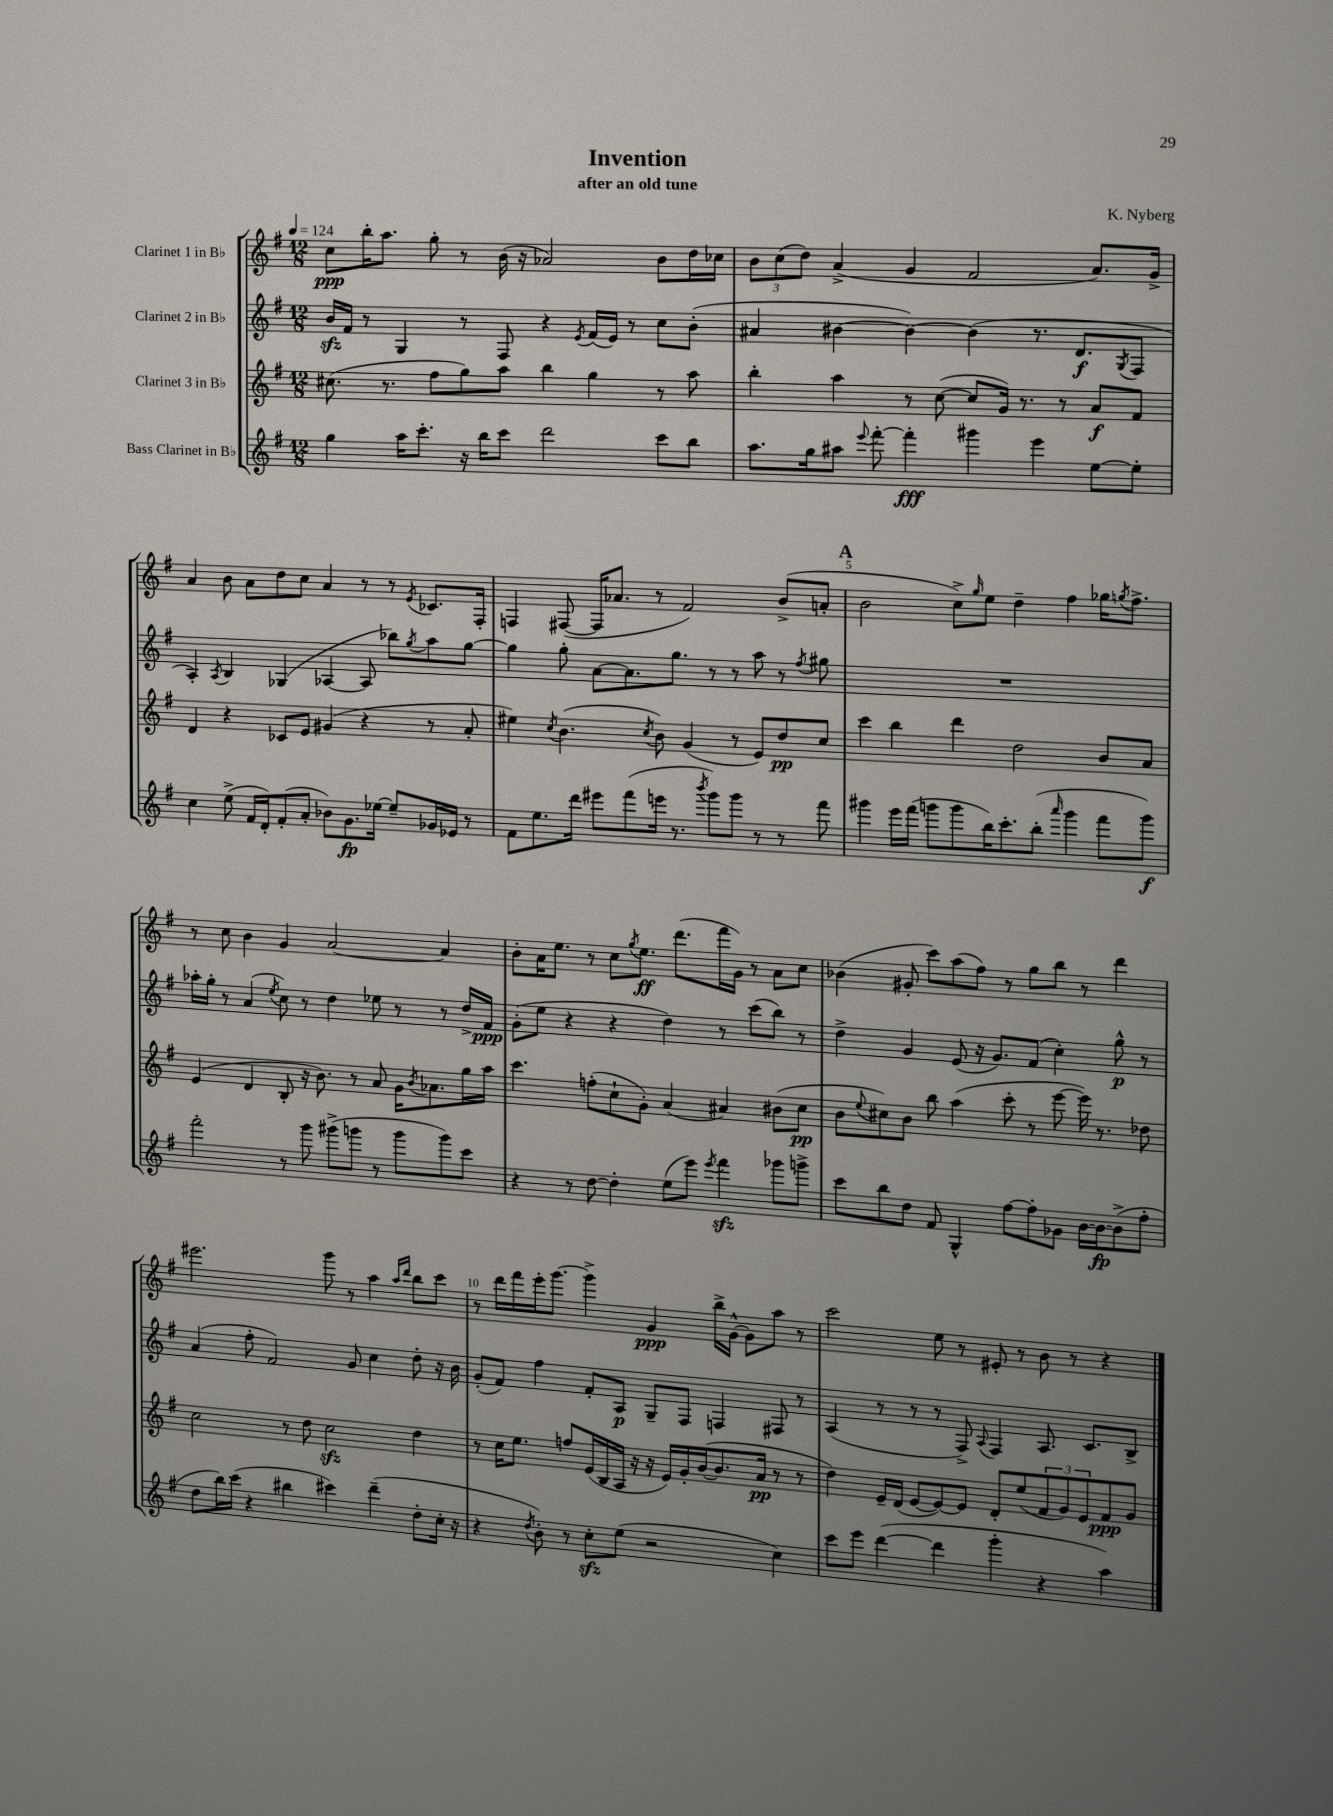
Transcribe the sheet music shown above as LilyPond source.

\header { title = "Invention" composer = "K. Nyberg" subtitle = "after an old tune" }
<<
\new StaffGroup <<
\new Staff = "s0" \with { instrumentName = "Clarinet 1 in Bb" } {
    \clef treble \key g \major \numericTimeSignature \time 12/8 \tempo 4 = 124
    c''8\ppp b''16-. a''8. g''8-. r8 b'16( r16 aes'2) b'8 d''16 ces''16 |
    \tuplet 3/2 { b'8 c''8( d''8) } a'4->( g'4 fis'2 a'8.) g'16-> |
    a'4 b'8 a'8 d''8 c''8 a'4 r8 r8 \acciaccatura { e'8 } ces'8. fis16-. |
    f4 fis8~( fis16 aes'8. r8 fis'2) b'8->( a'8-. |
    \mark \markup { \bold "A" } b'2 c''8->) \grace { g''16 } e''8 d''4-- fis''4 ges''16 \acciaccatura { g''8 } fis''8.-> |
    r8 c''8 b'4 g'4 a'2~ a'4 |
    b'8-. a'16 e''8. r8 c''8 \acciaccatura { g''8 } e''8.\ff d'''8.( fis'''16 g'16) r8 a'8 c''8 |
    bes'4( gis'8-. c'''8) a''8( fis''8) r8 g''8 b''8 r8 d'''4 |
    eis'''2. g'''8 r8 a''4 \grace { a''16 d'''16 } b''8 c'''8 |
    r8 d'''16 fis'''16 e'''16-. g'''8.~ g'''4-> g'4\ppp b''16-> g'16~-^ g'8 a''8 r8 |
    c'''2 e''8 r8 eis'8-. r8 b'8 r8 r4 \bar "|." |
}
\new Staff = "s1" \with { instrumentName = "Clarinet 2 in Bb" } {
    \clef treble \key g \major \numericTimeSignature \time 12/8
    b'16\sfz fis'16 r8 g4 r8 fis8 r4 \acciaccatura { e'8 } fis'16( e'16) r8 c''8 b'8-.( |
    ais'4 bis'4~ bis'4~) bis'4( r8. d'8.\f \acciaccatura { g8 } fis8 |
    a4-.) \acciaccatura { a8 } b4 ges4( aes4~ aes8 bes''8) \acciaccatura { g''8 } a''8 g''8~ |
    g''4 g''8-. a'8~ a'8. g''8. r8 r8 a''8 r8 \acciaccatura { fis''8 } gis''8 |
    \mark \markup { \bold "A" } R1. |
    aes''16-. g''16-. r8 a'4( \acciaccatura { e''8 } c''8) r8 d''4 ees''8 r8 r8 d''16-> fis'16\ppp |
    g'8-.( e''8 r4 r4 d''4) r8 c'''8( b''8) r8 |
    d''4-> g'4 e'8( r16 g'8.) fis'8( c''4-.) g''8-^\p r8 |
    a'4( fis''8-. fis'2) g'8 c''4 d''8-. r16 b'16 |
    g'8-.( fis'8) fis''4 fis'8-. a8\p g8-- fis8 f4 fis8 r8 |
    a4( r8 r8 r8 fis8->) \appoggiatura { a8 } fis4 a8. c'8. b8-> \bar "|." |
}
\new Staff = "s2" \with { instrumentName = "Clarinet 3 in Bb" } {
    \clef treble \key g \major \numericTimeSignature \time 12/8
    cis''8.( r8. fis''8 g''8) a''8 b''4 g''4 r8 a''8 |
    b''4-. a''4 r8 c''8~( c''8 g'16) r8. r8 a'8\f fis'8 |
    d'4 r4 ces'8 e'8 gis'4( r4 r8 a'8-. |
    eis''4) \acciaccatura { c''8 } b'4.( \acciaccatura { c''8 } b'8) g'4( r8 e'8) d''8\pp c''8 |
    \mark \markup { \bold "A" } c'''4 b''4 d'''4 d''2 b'8 a'8 |
    e'4( d'4 b8-. r16 b'8.) r8 a'8 g'16 \acciaccatura { b'8 } aes'8. g''16 a''16 |
    c'''4. f''8-.( c''8-! g'8-.) a'4( ais'4) bis'8( c''8\pp |
    b'8 \appoggiatura { e''8 } cis''8) b'8 b''8 a''4( c'''8-. r8 e'''8~ e'''16) r8. des''8 |
    c''2 r8 d''8 c''2\sfz d''4 |
    r8 c''16 e''8. f''8 e'16( b16 a16 r16 r16 e'16) g'16-. b'16~( b'8. a'16\pp r8 r8 |
    d''4) e'16-- d'16( e'8~ e'8~) e'8 d'8-. e''8( \tuplet 3/2 { fis'8 g'8) e'8 } fis'8\ppp g'8 \bar "|." |
}
\new Staff = "s3" \with { instrumentName = "Bass Clarinet in Bb" } {
    \clef treble \key g \major \numericTimeSignature \time 12/8
    g''4 a''16 c'''8.-. r16 b''16 c'''8 d'''2 c'''8 b''8 |
    a''8. g''16 ais''8 \appoggiatura { e'''8 } fis'''8~-. fis'''4-.\fff gis'''4 e'''4 e''8~ e''8-. |
    c''4 e''8->( fis'16 d'16-.) fis'8-.( a'8-. bes'8) g'8.\fp ees''16~ ees''8-- ges'16 ees'16 r8 |
    fis'8 e''8. d'''16 eis'''8 fis'''8( e'''16 r8. \acciaccatura { b'''8 } g'''8) g'''8 r8 r8 fis'''8 |
    \mark \markup { \bold "A" } gis'''4 e'''16 fis'''16( g'''8 g'''8 b''16) c'''8.-. b''8-.( \grace { a'''16 } g'''4 fis'''8 g'''8\f) |
    fis'''2-. r8 g'''8 gis'''8->( g'''8 r8 g'''8 g'''8) c'''8 |
    r4 r8 d''8~ d''4-. e''8( e'''8) \acciaccatura { e'''8 } fis'''4\sfz ges'''8 g'''8-> |
    c'''8 b''8 d''8 fis'8 g4-^ fis''8~ fis''8-. ges'8 b'16~ b'16~\fp b'8->( fis''8-. |
    d''8 b''16) c'''16( r4 bis''4 cis'''4) d'''4--( d''8-. c''16-. r16 |
    r4 \acciaccatura { d''8 } b'8-.) r8 c''8-.\sfz e''8( r2 c''4) |
    c'''8 e'''8 d'''4~( d'''4 g'''4-. r4 a''4) \bar "|." |
}
>>
>>
\layout { \context { \Score \override BarNumber.break-visibility = ##(#f #t #t) barNumberVisibility = #(every-nth-bar-number-visible 5) } }
